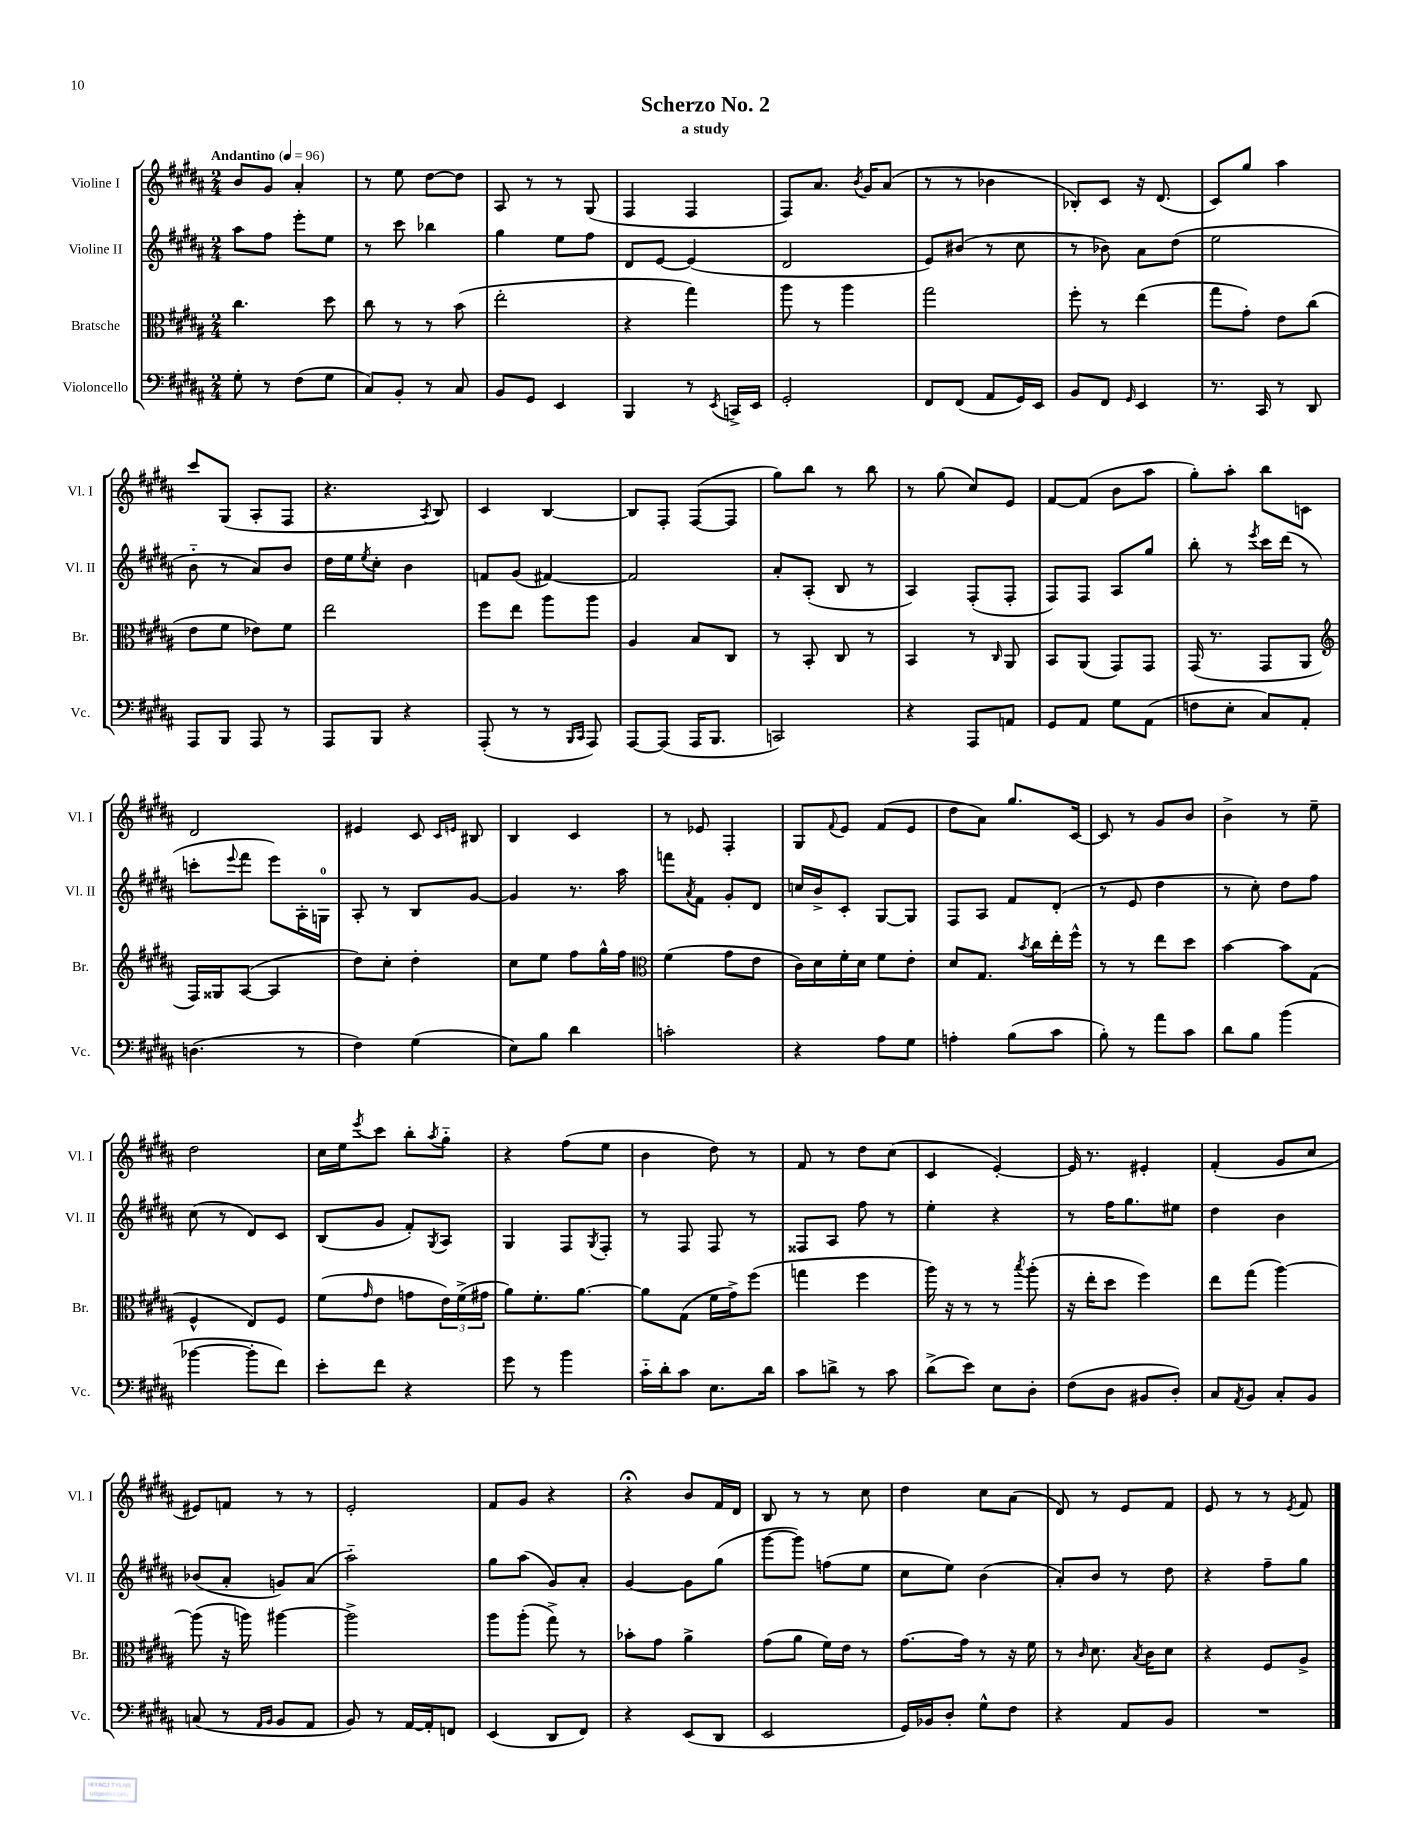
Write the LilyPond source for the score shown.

\header { title = "Scherzo No. 2" subtitle = "a study" }
<<
\new StaffGroup <<
\new Staff = "s0" \with { instrumentName = "Violine I" shortInstrumentName = "Vl. I" } {
    \clef treble \key b \major \numericTimeSignature \time 2/4 \tempo "Andantino" 4 = 96
    b'8 gis'8 ais'4-. |
    r8 e''8 dis''8~ dis''8 |
    ais8 r8 r8 gis8( |
    fis4 fis4 |
    fis8) ais'8. \acciaccatura { b'8 } gis'16 ais'8( |
    r8 r8 bes'4 |
    bes8-.) cis'8 r16 dis'8.( |
    cis'8) gis''8 ais''4 |
    cis'''8 gis8( ais8-. fis8 |
    r4. \acciaccatura { ais8 } b8) |
    cis'4 b4~ |
    b8 fis8-. fis8~( fis8 |
    gis''8) b''8 r8 b''8 |
    r8 gis''8( cis''8) e'8 |
    fis'8~ fis'8( b'8 ais''8 |
    gis''8-.) ais''8-. b''8 c'8 |
    dis'2 |
    eis'4 cis'8 \grace { cis'16 e'16 } bis8 |
    b4 cis'4 |
    r8 ees'8 fis4-. |
    gis8 \appoggiatura { fis'8 } e'8 fis'8( e'8 |
    dis''8 ais'8) gis''8. cis'16~ |
    cis'8 r8 gis'8 b'8 |
    b'4-> r8 e''8-- |
    dis''2 |
    cis''16 e''16 \acciaccatura { e'''8 } cis'''8 b''8-. \acciaccatura { ais''8 } gis''8-_ |
    r4 fis''8( e''8 |
    b'4 dis''8) r8 |
    fis'8 r8 dis''8 cis''8( |
    cis'4 e'4~-.) |
    e'16 r8. eis'4-. |
    fis'4-.( gis'8 cis''8 |
    eis'8) f'8 r8 r8 |
    e'2-. |
    fis'8 gis'8 r4 |
    r4\fermata b'8 fis'16 dis'16 |
    b8 r8 r8 cis''8 |
    dis''4 cis''8 ais'8( |
    dis'8) r8 e'8 fis'8 |
    e'8 r8 r8 \acciaccatura { e'8 } fis'8 \bar "|." |
}
\new Staff = "s1" \with { instrumentName = "Violine II" shortInstrumentName = "Vl. II" } {
    \clef treble \key b \major \numericTimeSignature \time 2/4
    ais''8 fis''8 e'''8-. e''8 |
    r8 cis'''8 bes''4 |
    gis''4 e''8 fis''8 |
    dis'8 e'8~ e'4( |
    dis'2 |
    e'8) bis'8( r8 cis''8 |
    r8 bes'8) ais'8 dis''8( |
    e''2 |
    b'8-_ r8 ais'8) b'8 |
    dis''16 e''16 \acciaccatura { e''8 } cis''8-. b'4 |
    f'8 gis'8( fis'4~) |
    fis'2 |
    ais'8-. ais8-.( b8 r8 |
    ais4) fis8-.( fis8-. |
    fis8) fis8 ais8 gis''8 |
    b''8-. r8 \acciaccatura { e'''8 } cis'''16 dis'''16( r8 |
    c'''8-. \appoggiatura { e'''8 } fis'''8 e'''8) ais16-. g16-0 |
    ais8-. r8 b8 gis'8~ |
    gis'4 r8. ais''16 |
    f'''8 \acciaccatura { ais'8 } fis'8 gis'8-. dis'8 |
    c''16 b'16-> cis'8-. gis8~ gis8 |
    fis8 ais8 fis'8 dis'8-.( |
    r8 e'8 dis''4 |
    r8 cis''8-.) dis''8 fis''8 |
    cis''8( r8 dis'8) cis'8 |
    b8( gis'8 fis'8-.) \acciaccatura { gis8 } ais8 |
    gis4 fis8 \acciaccatura { gis8 } fis8-. |
    r8 fis8 fis8 r8 |
    fisis8 ais8 fis''8 r8 |
    e''4-. r4 |
    r8 fis''16 gis''8. eis''8 |
    dis''4 b'4 |
    bes'8( ais'8-. g'8) ais'8( |
    ais''2-_) |
    gis''8 ais''8( gis'8) ais'8-. |
    gis'4~ gis'8 gis''8( |
    gis'''8~ gis'''8) f''8( e''8 |
    cis''8 e''8) b'4( |
    ais'8-.) b'8 r8 dis''8 |
    r4 fis''8-- gis''8 \bar "|." |
}
\new Staff = "s2" \with { instrumentName = "Bratsche" shortInstrumentName = "Br." } {
    \clef alto \key b \major \numericTimeSignature \time 2/4
    cis''4. dis''8 |
    cis''8 r8 r8 b'8( |
    e''2-. |
    r4 gis''4) |
    ais''8 r8 ais''4 |
    gis''2 |
    fis''8-. r8 e''4( |
    gis''8 gis'8-.) e'8 cis''8( |
    e'8 fis'8 ees'8) fis'8 |
    e''2 |
    fis''8 e''8 ais''8 ais''8 |
    ais4 b8 cis8 |
    r8 b,8-. cis8 r8 |
    b,4 r8 \grace { cis16 } ais,8 |
    b,8 ais,8( gis,8) gis,8 |
    gis,16( r8. gis,8 ais,8 |
    \clef treble fis16) gisis16 ais8~( ais4 |
    dis''8) cis''8-. dis''4-. |
    cis''8 e''8 fis''8 gis''16-^ fis''16 |
    \clef alto fis'4( gis'8 e'8 |
    cis'16) dis'16 fis'16-. dis'16 fis'8 e'8-. |
    dis'8 gis8. \acciaccatura { b'8 } cis''16 e''16-. fis''16-^ |
    r8 r8 e''8 dis''8 |
    b'4~ b'8 gis8( |
    fis4-^ e8) fis8 |
    fis'8( \grace { gis'16 } e'8 g'8 \tuplet 3/2 { e'16) fis'16->( gis'16 } |
    ais'8) fis'8.-. ais'8.~ |
    ais'8 gis8( fis'16 gis'16->) fis''8( |
    g''4 fis''4 |
    ais''16) r16 r8 r8 \acciaccatura { b''8 } ais''8-.( |
    r16 e''16-. dis''8 fis''4) |
    e''8 gis''8( ais''4~) |
    ais''8( r16 a''16) ais''4~ |
    ais''2-> |
    ais''8 ais''8-.( gis''8->) r8 |
    bes'8-. gis'8 ais'4-> |
    gis'8( ais'8 fis'16) e'16 r8 |
    gis'8.~ gis'16 r8 r16 fis'16 |
    r8 \grace { cis'16 } dis'8. \acciaccatura { b8 } cis'16 dis'8 |
    r4 fis8 ais8-> \bar "|." |
}
\new Staff = "s3" \with { instrumentName = "Violoncello" shortInstrumentName = "Vc." } {
    \clef bass \key b \major \numericTimeSignature \time 2/4
    gis8-. r8 fis8( gis8 |
    cis8) b,8-. r8 cis8 |
    b,8 gis,8 e,4 |
    b,,4 r8 \acciaccatura { e,8 } c,16-> e,16 |
    gis,2-. |
    fis,8 fis,8( ais,8 gis,16) e,16 |
    b,8 fis,8 \grace { gis,16 } e,4 |
    r8. cis,16 r8 dis,8 |
    ais,,8 b,,8 ais,,8 r8 |
    ais,,8 b,,8 r4 |
    ais,,8-.( r8 r8 \grace { b,,16 cis,16 } ais,,8) |
    ais,,8~ ais,,8( ais,,16 b,,8. |
    c,2) |
    r4 ais,,8 a,8 |
    gis,8 ais,8 gis8 ais,8( |
    f8 e8-. cis8) ais,8-. |
    d4.( r8 |
    fis4) gis4( |
    e8) b8 dis'4 |
    c'2-. |
    r4 ais8 gis8 |
    a4-. b8( cis'8 |
    b8-.) r8 ais'8 cis'8 |
    dis'8 b8 b'4( |
    bes'4~ bes'8-. fis'8) |
    e'8-. fis'8 r4 |
    gis'8 r8 b'4 |
    cis'16-_ dis'16-. cis'8 e8. dis'16 |
    cis'8 d'8-> r8 cis'8 |
    dis'8->( e'8) e8 dis8-. |
    fis8( dis8 bis,8 dis8-.) |
    cis8 \acciaccatura { ais,8 } b,8 cis8-. b,8 |
    c8( r8 \grace { ais,16 b,16 } b,8 ais,8 |
    b,8) r8 ais,16~ ais,16-. f,8 |
    e,4( dis,8 fis,8) |
    r4 e,8( dis,8 |
    e,2 |
    gis,16) bes,16 dis8-. gis8-^ fis8 |
    r4 ais,8 b,8 |
    R2 \bar "|." |
}
>>
>>
\layout { \context { \Score \remove "Bar_number_engraver" } }
